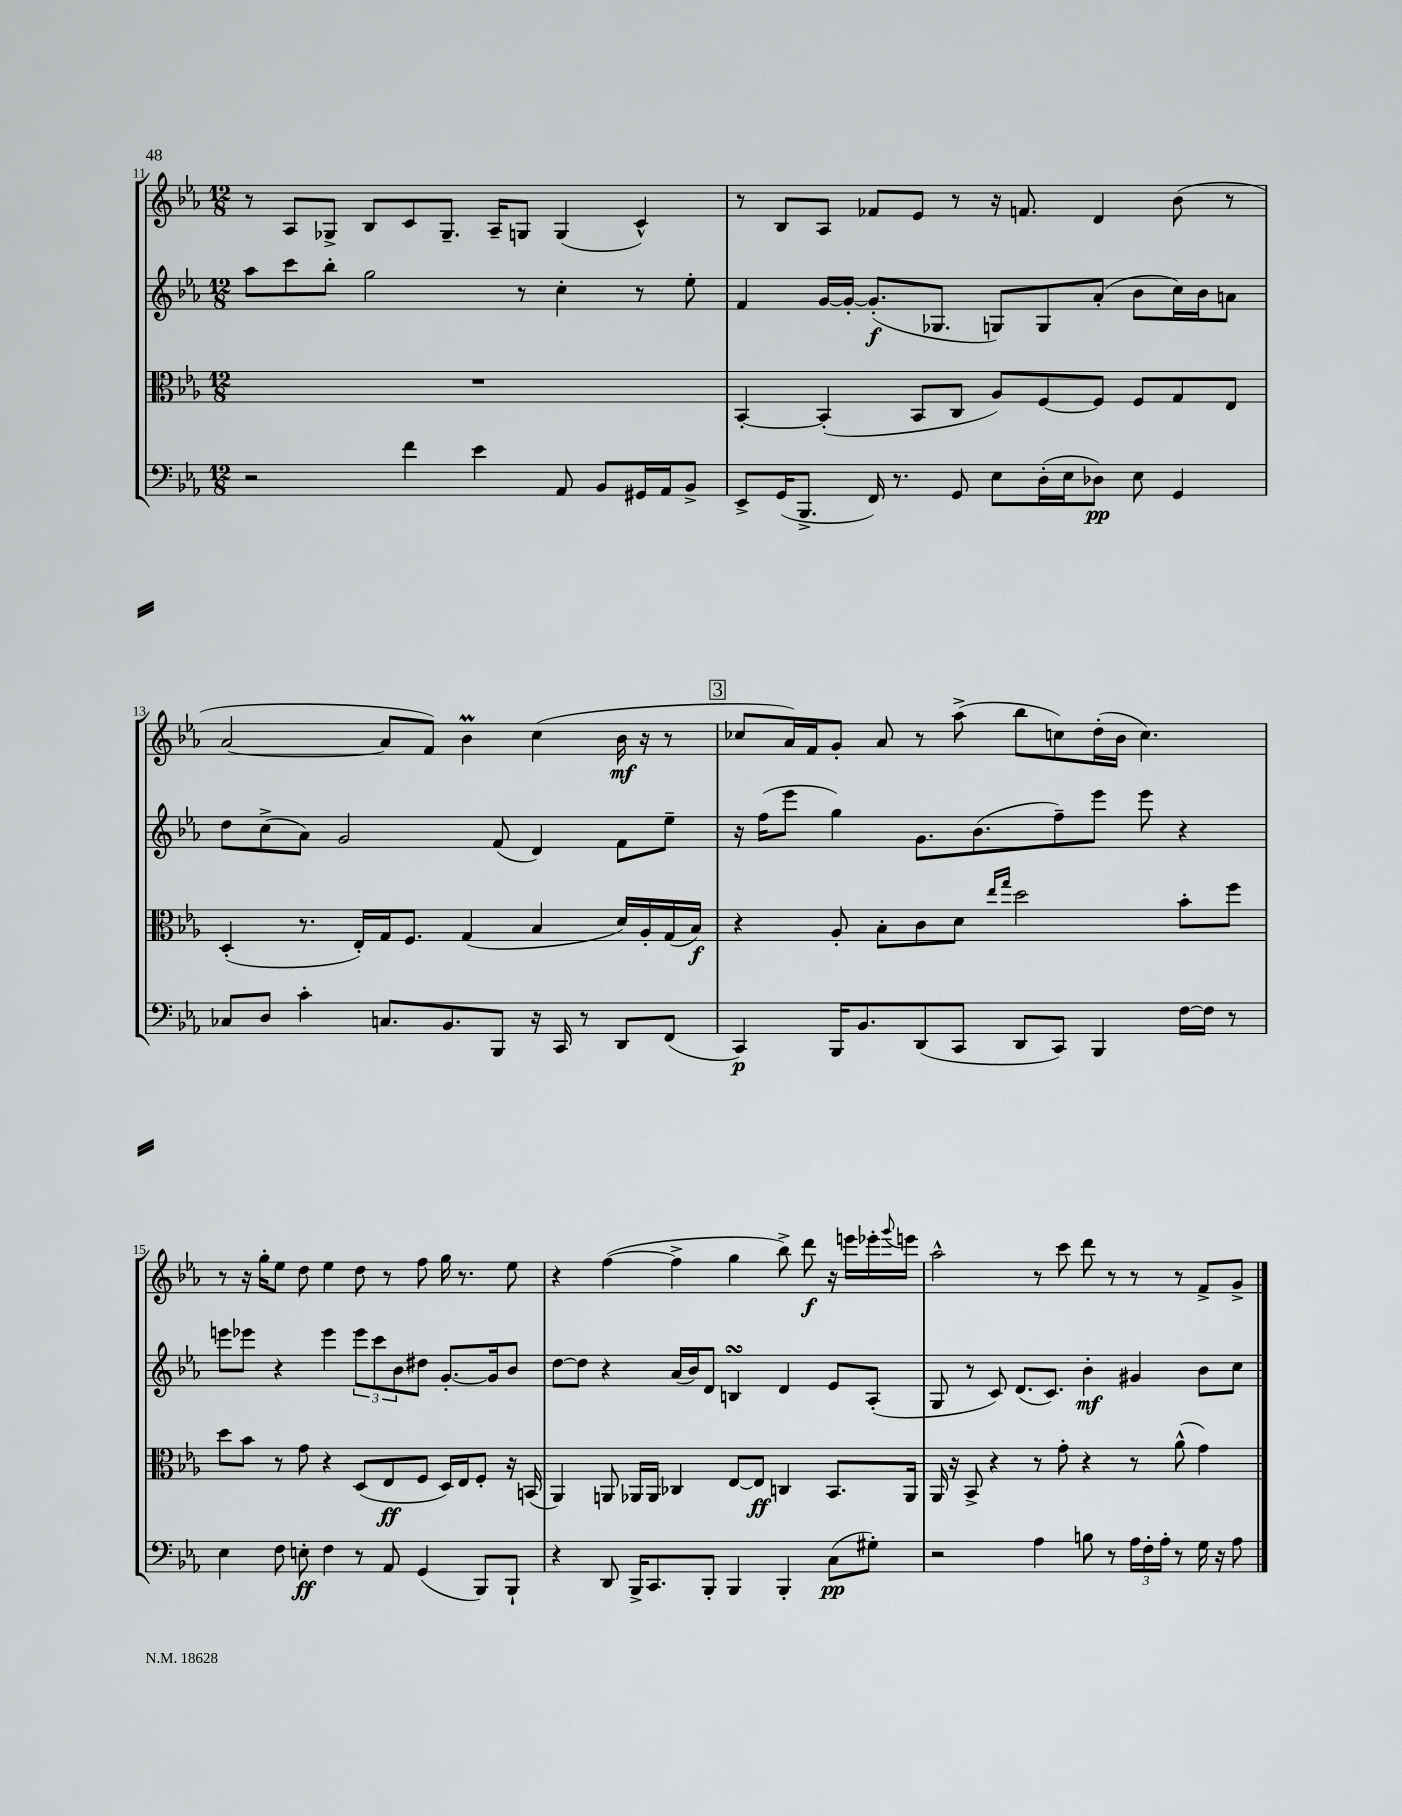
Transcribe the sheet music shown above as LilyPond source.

<<
\new StaffGroup <<
\new Staff = "s0" {
    \clef treble \key ees \major \numericTimeSignature \time 12/8
    r8 aes8 ges8-> bes8 c'8 ges8.-- aes16-- g8 g4( c'4-^) |
    r8 bes8 aes8 fes'8 ees'8 r8 r16 f'8. d'4 bes'8( r8 |
    aes'2~ aes'8 f'8) bes'4\prall c''4( bes'16\mf r16 r8 |
    \mark \markup { \box "3" } ces''8 aes'16) f'16 g'8-. aes'8 r8 aes''8->( bes''8 c''8) d''16-.( bes'16 c''4.) |
    r8 r16 g''16-. ees''8 d''8 ees''4 d''8 r8 f''8 g''16 r8. ees''8 |
    r4 f''4~( f''4-> g''4 bes''8->) d'''8\f r16 e'''16 ees'''16-. \appoggiatura { g'''8 } e'''16 |
    aes''2-^ r8 c'''8 d'''8 r8 r8 r8 f'8-> g'8-> \bar "|." |
}
\new Staff = "s1" {
    \clef treble \key ees \major \numericTimeSignature \time 12/8
    aes''8 c'''8 bes''8-. g''2 r8 c''4-. r8 ees''8-. |
    f'4 g'16~ g'16~-. g'8.-.\f( ges8. g8) g8 aes'8-.( bes'8 c''16) bes'16 a'8 |
    d''8 c''8->( aes'8) g'2 f'8( d'4) f'8 ees''8-- |
    \mark \markup { \box "3" } r16 f''16( ees'''8 g''4) g'8. bes'8.( f''8--) ees'''8 ees'''8 r4 |
    e'''8 ees'''8 r4 ees'''4 \tuplet 3/2 { ees'''8 c'''8 bes'8 } dis''8 g'8.~-. g'16 bes'8 |
    d''8~ d''8 r4 aes'16( bes'16) d'8 b4\turn d'4 ees'8 aes8-.( |
    g8 r8 c'8) d'8.( c'8.) bes'4-.\mf gis'4 bes'8 c''8 \bar "|." |
}
\new Staff = "s2" {
    \clef alto \key ees \major \numericTimeSignature \time 12/8
    R1. |
    bes,4~-. bes,4-.( bes,8 c8 aes8) f8~ f8 f8 g8 ees8 |
    d4-.( r8. ees16-.) g16 f8. g4( bes4 d'16) aes16-. g16( bes16\f) |
    \mark \markup { \box "3" } r4 aes8-. bes8-. c'8 d'8 \grace { ees''16 g''16 } d''2 bes'8-. f''8 |
    d''8 bes'8 r8 g'8 r4 d8( ees8\ff f8 d16) ees16 f8-. r16 b,16( |
    aes,4) a,8 aes,16 aes,16 ces4 ees8~ ees8\ff c4 bes,8. aes,16 |
    aes,16 r16 bes,8-> r4 r8 g'8-. r4 r8 aes'8-^( g'4) \bar "|." |
}
\new Staff = "s3" {
    \clef bass \key ees \major \numericTimeSignature \time 12/8
    r2 f'4 ees'4 aes,8 bes,8 gis,16 aes,16 bes,8-> |
    ees,8-> g,16( bes,,8.-> f,16) r8. g,8 ees8 d16-.( ees16 des8\pp) ees8 g,4 |
    ces8 d8 c'4-. c8. bes,8. bes,,8 r16 c,16 r8 d,8 f,8( |
    \mark \markup { \box "3" } c,4\p) bes,,16 bes,8. d,8( c,8 d,8 c,8) bes,,4 f16~ f16 r8 |
    ees4 f8 e8-.\ff f4 r8 aes,8 g,4( bes,,8) bes,,8-! |
    r4 d,8 bes,,16-> c,8. bes,,8-. bes,,4 bes,,4-. c8\pp( gis8-.) |
    r2 aes4 b8 r8 \tuplet 3/2 { aes16 f16-. aes16-. } r8 g16 r16 aes8 \bar "|." |
}
>>
>>
\layout { \context { \Score currentBarNumber = #11 } }
